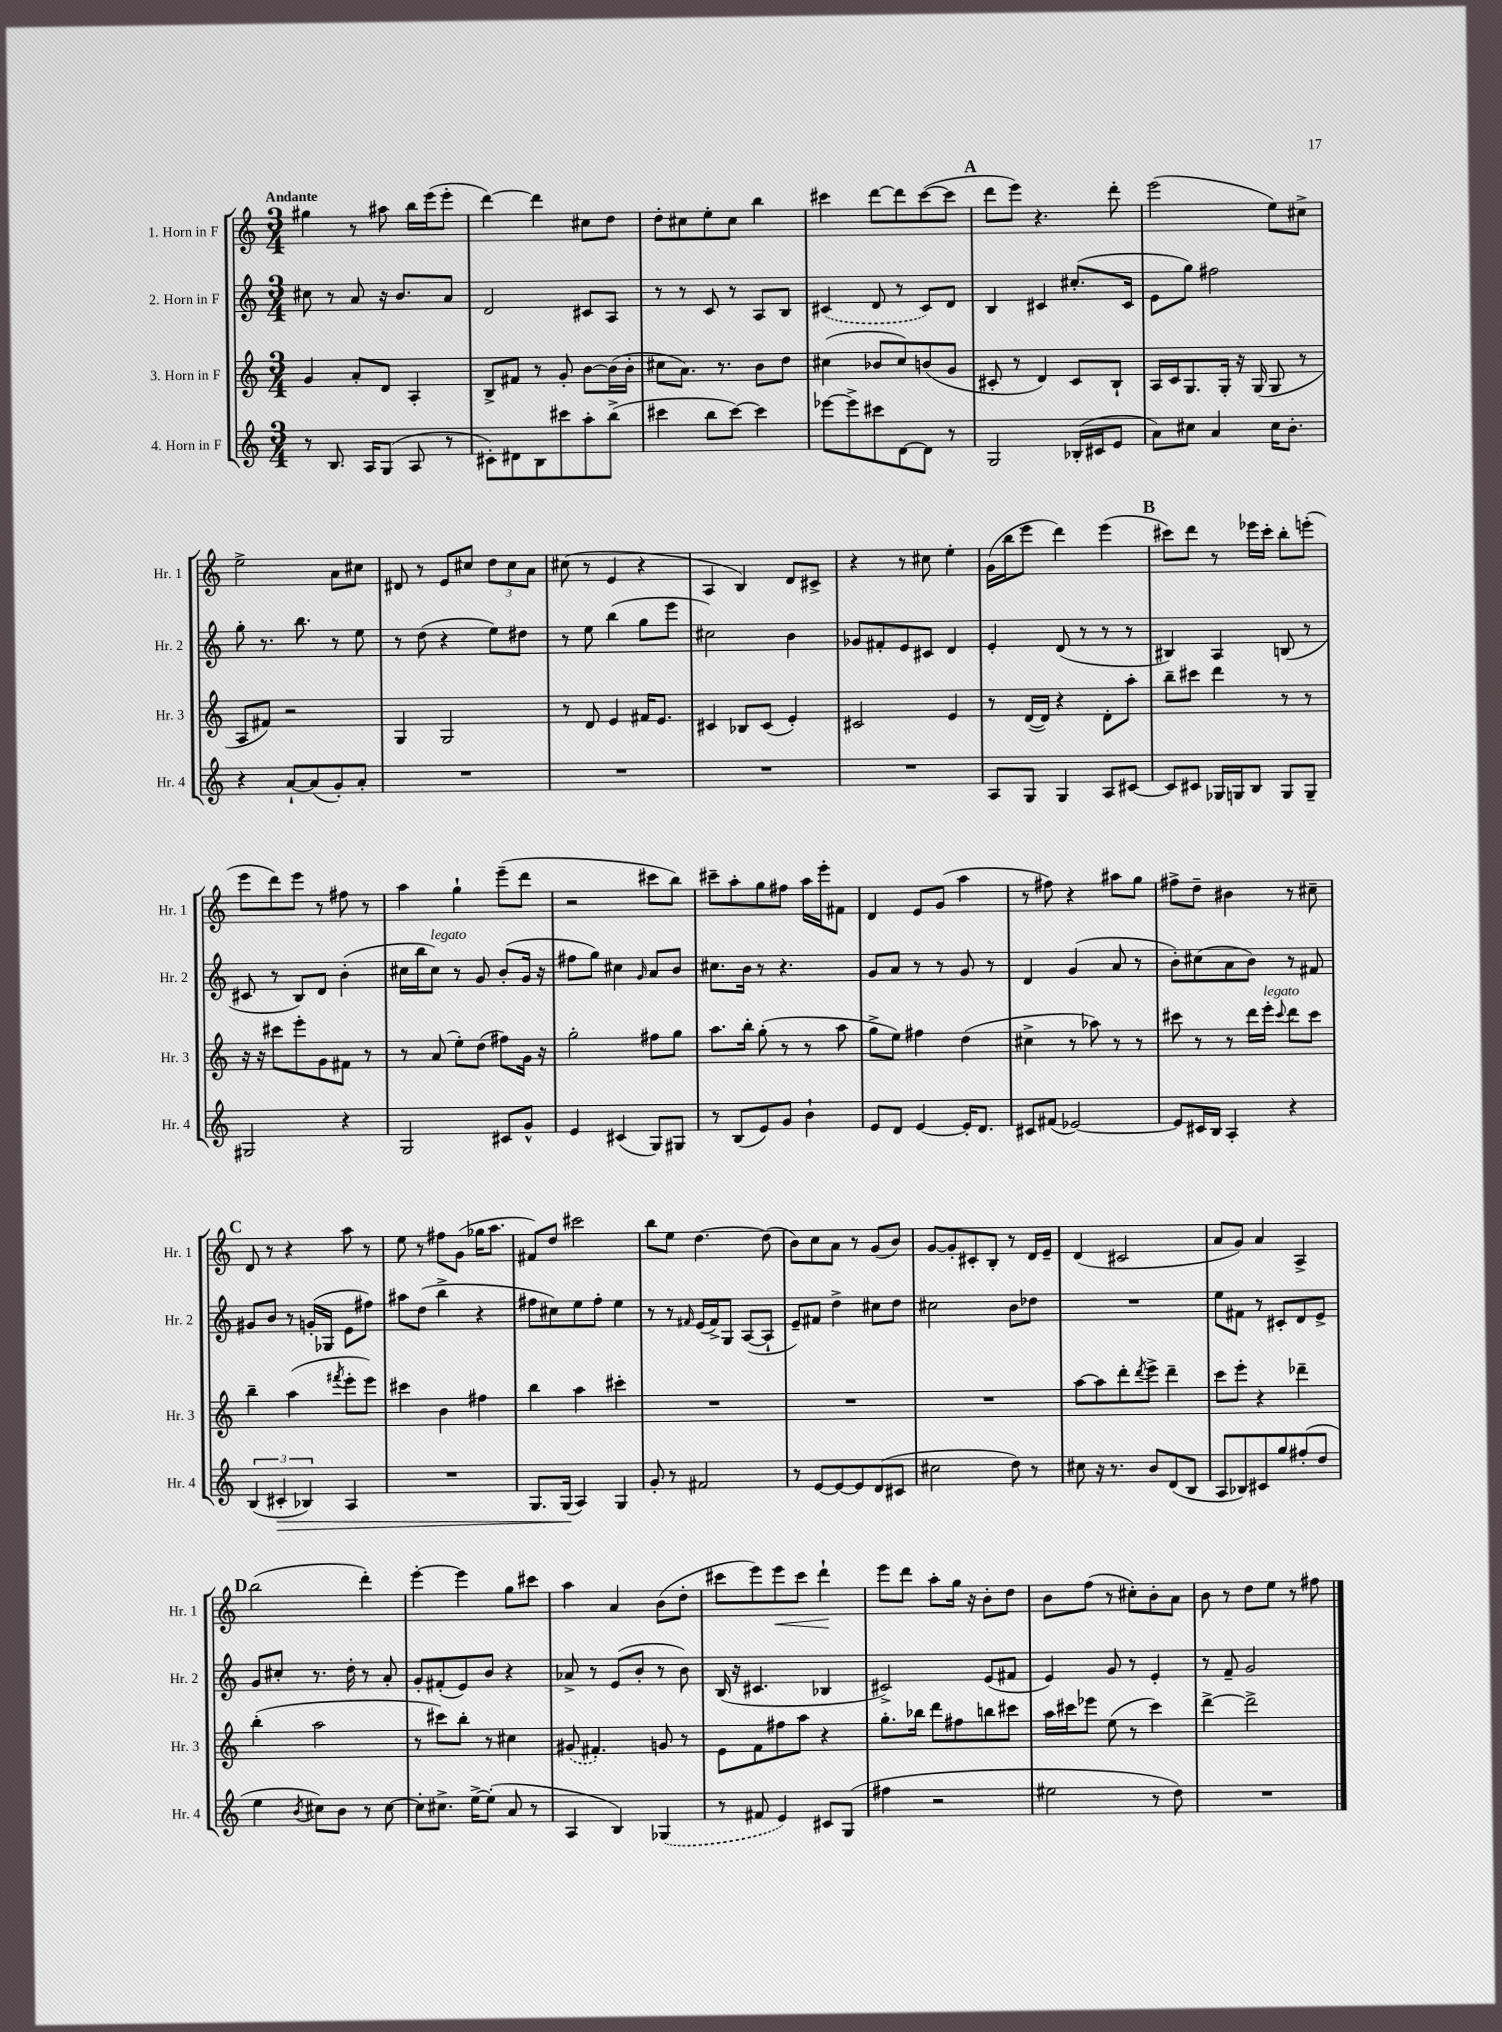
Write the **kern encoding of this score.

**kern	**kern	**kern	**kern
*staff4	*staff3	*staff2	*staff1
*clefG2	*clefG2	*clefG2	*clefG2
*k[]	*k[]	*k[]	*k[]
*M3/4	*M3/4	*M3/4	*M3/4
8r	4g	8cc#	4gg#
8.B	.	8r	.
.	8a'	8a	8r
16A	.	.	.
(8G	8d	16r	8aa#
.	.	8.b	.
8A	4A'	.	16bb
.	.	.	(16eee
8r	.	8a	8eee'
=	=	=	=
8c#')	8B^	2d	[4ddd)
8d#	8f#	.	.
8B	8r	.	4ddd]
8ccc#	8g'	.	.
8aa'	[8b	8c#	8cc#
(8bb^	(16b]	8A	8dd
.	16b'	.	.
=	=	=	=
4ccc#	8cc#	8r	8dd'
.	8.a)	8r	8cc#
8bb	.	8c	8ee'
.	8.r	.	.
[8ccc#)	.	8r	8cc#
4ccc#]	8b	8A	4bb
.	8dd	8B	.
=	=	=	=
[8eee-	(4cc#	(4c#	4ccc#
8eee-^]	.	.	.
8ccc#	8b-	8d	[8ddd
[8d	8cc#)	8r	8ddd]
8d]	(8b	8c#)	([8ccc#
8r	8g	8d	8ccc#]
=	=	=	=
2G	8c#'	4B	8ddd
.	8r	.	8eee)
.	4d)	4c#	4.r
(16B-'	8c#	(8.cc#'	.
16c#	.	.	.
8e	8B`	.	8ddd'
.	.	16c#	.
=	=	=	=
8a)	16A	8e	(2eee
.	16c	.	.
8cc#	8.G	8gg)	.
4a	.	2ff#	.
.	16G'	.	.
.	16r	.	.
.	(16G	.	.
16cc#	8G	.	8ee)
8.b'	.	.	.
.	8r	.	8cc#^
=	=	=	=
4r	8A	8gg'	2ee^
.	8f#)	8.r	.
[8a`	2r	.	.
.	.	8.bb	.
(8a]	.	.	.
8g')	.	8r	8a
8a'	.	8ee	8cc#
=	=	=	=
2.r	4G	8r	8d#
.	.	(8dd	8r
.	2G	4r	8e
.	.	.	8cc#
.	.	8ee)	12dd
.	.	.	12cc#
.	.	8dd#	.
.	.	.	12a
=	=	=	=
2.r	8r	8r	(8cc#
.	8d	8ee	8r
.	4e	(4bb	4e
.	16f#	8gg	4r
.	8.e	.	.
.	.	8eee	.
=	=	=	=
2.r	4c#	2cc#)	4A
.	8B-	.	4B)
.	(8c#	.	.
.	4e')	4b	8d
.	.	.	8c#^
=	=	=	=
2.r	2c#	8g-	4r
.	.	8f#'	.
.	.	8e	8r
.	.	8c#	8cc#
.	4e	4d	4ee'
=	=	=	=
8A	8r	4e'	(16g
.	.	.	16bb
8G	([16d	.	8eee
.	16d])	.	.
4G	4r	(8d	4ddd)
.	.	8r	.
8A	8d'	8r	(4eee
[8c#	8aa'	8r	.
=	=	=	=
8c#]	8bb~	4B#)	8ccc#)
8c#	8ccc#	.	8ddd
16G-	4ddd	4A	8r
16G	.	.	.
8B	.	.	16eee-
.	.	.	16ccc#'
8G	8r	(8B	8bb'
8G~	8r	8r	(8eee'
=	=	=	=
2G#	16r	8c#	8eee
.	16r	.	.
.	8ccc#	8r	8ddd)
.	8eee'	8B)	8eee
.	8g	8d	8r
4r	8f#	(4b'	8ff#
.	8r	.	8r
=	=	=	=
2G	8r	16cc#	4aa
.	.	16bb	.
.	(8a	8cc#)	.
.	8ee')	8r	4gg`
.	(8dd	8g	.
8c#	8ff#)	(8b'	(8eee~
8g^^	16g	16g	8ddd
.	16r	16r	.
=	=	=	=
4e	2gg'	8ff#	2r
.	.	8gg)	.
(4c#	.	4cc#	.
.	.	16qqg	.
8G)	8ff#	8a	8ccc#
8G#	8gg	8b	8bb)
=	=	=	=
8r	8.aa	8.cc#	8ccc#~
(8B	.	.	8aa'
.	16bb'	16b	.
8e)	(8gg'	8r	8gg
8g	8r	4.r	8ff#
4b`	8r	.	16aa
.	.	.	16eee'
.	8aa	.	8f#
=	=	=	=
8e	8gg^	8g	4d
8d	8ee)	8a	.
[4e	4ff#	8r	8e
.	.	8r	(8g
16e']	(4dd	8g	4aa
8.d	.	.	.
.	.	8r	.
=	=	=	=
8c#	4cc#^	4d	8r
(8f#	.	.	8ff#)
[2e-)	8r	(4g	4r
.	8aa-)	.	.
.	8r	8a	8aa#
.	8r	8r	8gg
=	=	=	=
8e-]	8ccc#	8b')	8ff#^
16c#	8r	(8cc#	8dd~
16B	.	.	.
4A'	8r	8a	4b#
.	16ddd	8b)	.
.	16eee'	.	.
.	8qqccc#	.	.
4r	8ddd	8r	8r
.	8ccc#	8f#	8cc#~
=	=	=	=
(6B	4bb~	8g#	8d
.	.	8b	8r
6c#'	.	.	.
.	(4aa	8r	4r
6B-)	.	.	.
.	.	(16g'	.
.	.	16G-	.
.	8qfff#	.	.
4A	8eee'	8e	8aa
.	8eee)	8ff#)	8r
=	=	=	=
2.r	4ccc#	8aa#	8ee
.	.	(8dd	8r
.	4b	4bb^	8ff#
.	.	.	(8g
.	4ff#	4r	16gg-
.	.	.	8.aa
=	=	=	=
8.G	4bb	8ff#	8f#)
.	.	8cc#)	8dd
(16G	.	.	.
4A)	4aa	8ee	2ccc#
.	.	8ff#'	.
4G	4ccc#'	4ee	.
=	=	=	=
8g'	2.r	8r	8bb
8r	.	8r	8ee
.	.	16qqf#	.
2f#	.	(16e	[4.dd
.	.	16f#^)	.
.	.	8G	.
.	.	([8A	.
.	.	8A`]	(8dd]
=	=	=	=
8r	2.r	8e~)	8b)
[8e	.	8f#	8cc
8e_	.	4dd^	8a
8e]	.	.	8r
(8d	.	8cc#	(8g
8c#	.	8dd	8b)
=	=	=	=
2cc#	2.r	2cc#	[8g
.	.	.	8g']
.	.	.	8c#'
.	.	.	8B'
8dd)	.	8b	8r
8r	.	8dd-	16d
.	.	.	16e~
=	=	=	=
8cc#	[8aa	2.r	(4d
16r	8aa]	.	.
8.r	.	.	.
.	8ddd'	.	2c#
.	8qddd	.	.
8b	8eee^	.	.
(8d	4ddd~	.	.
8B	.	.	.
=	=	=	=
8A	8ccc	8ee	8a
8B-)	8eee'	8f#	8g)
8c#	4r	8r	4a
8gg	.	8c#'	.
(8ff#'	4ddd-~	8d	4A^
8dd	.	8e^	.
=	=	=	=
4ee	(4bb'	8g	(2bb
.	.	8cc#'	.
8qb	.	.	.
8cc#)	2aa	8.r	.
8b	.	.	.
.	.	16dd'	.
8r	.	8r	4ddd')
[8cc#	.	8a'	.
=	=	=	=
8cc#']	8r	8g'	[4eee'
8.cc#^	8ccc#)	(8f#'	.
.	8bb'	8e)	4eee]
[16ee^	.	.	.
(8ee']	8r	8b	.
8a	4cc#	4r	8gg
8r	.	.	8ccc#
=	=	=	=
4A	(8g#	8a-^	4aa
.	4.f#')	8r	.
4B)	.	(8e	4a
.	.	8b'	.
(4G-	8g	8r	(8b
.	8r	8b)	8dd'
=	=	=	=
8r	8e	(16B	8ccc#
.	.	16r	.
8f#	8f	4.c#	8eee)
4e)	8ff#	.	8eee
.	8aa	.	8ccc#
8c#	4r	4B-	4ddd`
(8G	.	.	.
=	=	=	=
4ff#	8.gg'	2c#^)	8eee
.	.	.	8ddd
.	16bb-	.	.
2r	8ddd	.	8aa'
.	8ff#	.	16gg
.	.	.	16r
.	8bb	(8e	8b'
.	8ccc#	8f#	8dd
=	=	=	=
2ee#	16aa	4e)	8b
.	16ccc#	.	.
.	8eee-	.	(8ff
.	(8ee	8g	8r
.	8r	8r	8cc#')
8r	4ccc#)	4e'	8b'
8dd)	.	.	8a
=	=	=	=
2.r	[4ddd^	8r	8b
.	.	8f~	8r
.	2ddd^]	2g	8dd
.	.	.	8ee
.	.	.	8r
.	.	.	8ff#
==	==	==	==
*-	*-	*-	*-
